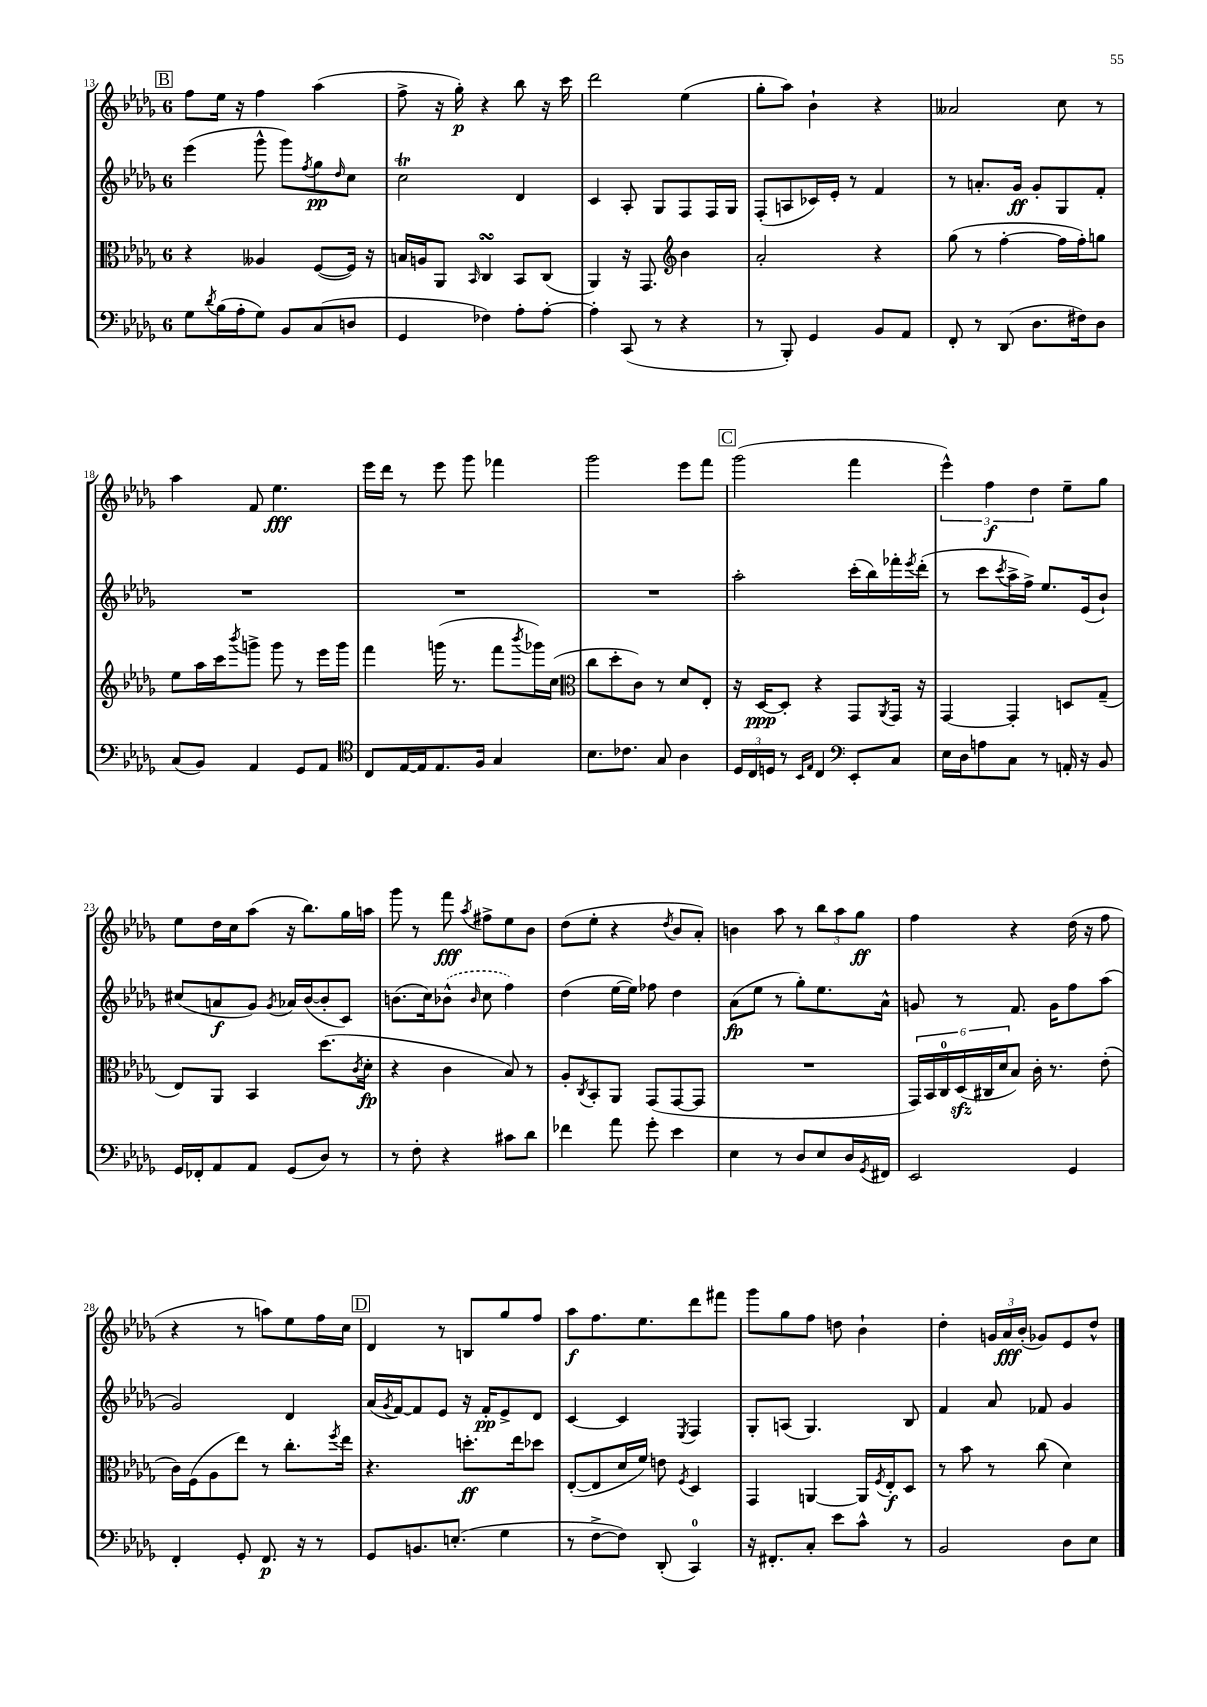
<<
\new StaffGroup <<
\new Staff = "s0" {
    \clef treble \key des \major \once \override Staff.TimeSignature.style = #'single-digit \time 6/8
    \mark \markup { \box "B" } f''8 ees''16 r16 f''4 aes''4( |
    f''8-> r16 ges''16-.\p) r4 bes''8 r16 c'''16 |
    des'''2 ees''4( |
    ges''8-. aes''8) bes'4-! r4 |
    aeses'2 c''8 r8 |
    aes''4 f'8 ees''4.\fff |
    ees'''16 des'''16 r8 ees'''8 ges'''8 fes'''4 |
    ges'''2 ees'''8 f'''8 |
    \mark \markup { \box "C" } ges'''2( f'''4 |
    \tuplet 3/2 { ees'''4-^) f''4\f des''4 } ees''8-- ges''8 |
    ees''8 des''16 c''16 aes''8( r16 bes''8.) ges''16 a''16 |
    ges'''8 r8 f'''8\fff \acciaccatura { aes''8 } fis''8-> ees''8 bes'8 |
    des''8( ees''8-. r4 \acciaccatura { des''8 } bes'8 aes'8-.) |
    b'4 aes''8 r8 \tuplet 3/2 { bes''8 aes''8 ges''8\ff } |
    f''4 r4 des''16( r16 f''8 |
    r4 r8 a''8) ees''8 f''16 c''16 |
    \mark \markup { \box "D" } des'4 r8 b8 ges''8 f''8 |
    aes''8\f f''8. ees''8. des'''8 fis'''8 |
    ges'''8 ges''8 f''8 d''8 bes'4-! |
    des''4-. \tuplet 3/2 { g'16 aes'16\fff bes'16-.( } ges'8) ees'8 des''8-^ \bar "|." |
}
\new Staff = "s1" {
    \clef treble \key des \major \once \override Staff.TimeSignature.style = #'single-digit \time 6/8
    \mark \markup { \box "B" } ees'''4( ges'''8-^ ges'''8) \acciaccatura { f''8 } ges''8\pp \grace { des''16 } c''8 |
    c''2\trill des'4 |
    c'4 aes8-. ges8 f8 f16 ges16 |
    f8-.( a8 ces'16) ees'16-. r8 f'4 |
    r8 a'8.-. ges'16\ff ges'8-. ges8 f'8-. |
    R2. |
    R2. |
    R2. |
    \mark \markup { \box "C" } aes''2-. c'''16-.( bes''16) fes'''16-. \acciaccatura { ees'''8 } des'''16-.( |
    r8 c'''8 \acciaccatura { c'''8 } aes''16-> f''16->) ees''8. ees'16( bes'8-!) |
    cis''8( a'8\f ges'8) \acciaccatura { ges'8 } aes'16 bes'16~( bes'8-. c'8) |
    b'8.( c''16) \once \slurDashed bes'8-^( \grace { bes'16 } c''8 f''4) |
    des''4( ees''16~ ees''16) fes''8 des''4 |
    aes'8\fp( ees''8 r8 ges''8-.) ees''8. aes'16-^ |
    g'8 r8 f'8. g'16 f''8 aes''8( |
    ges'2) des'4 |
    \mark \markup { \box "D" } aes'16( \acciaccatura { ges'8 } f'16~) f'8 ees'8 r16 f'16-.\pp ees'8-> des'8 |
    c'4~ c'4 \acciaccatura { ees8 } f4 |
    ges8-. a8( ges4.) bes8 |
    f'4 aes'8 fes'8 ges'4 \bar "|." |
}
\new Staff = "s2" {
    \clef alto \key des \major \once \override Staff.TimeSignature.style = #'single-digit \time 6/8
    \mark \markup { \box "B" } r4 aeses4 f8~( f16) r16 |
    b16 a16 aes,8 \grace { bes,16 } c4\turn bes,8 c8( |
    aes,4) r16 ges,8. \clef treble bes'4 |
    aes'2-. r4 |
    ges''8( r8 f''4~-. f''16 f''16-.) g''8 |
    ees''8 aes''16 c'''16 \acciaccatura { bes'''8 } g'''8-> g'''8 r8 ees'''16 g'''16 |
    f'''4 g'''16( r8. f'''8 \acciaccatura { bes'''8 } ges'''16) c''16( |
    \clef alto c''8 des''8-. c'8) r8 des'8 ees8-. |
    \mark \markup { \box "C" } r16 des16~\ppp des8-. r4 ges,8 \acciaccatura { aes,8 } ges,16 r16 |
    ges,4~ ges,4-. d8 ges8--( |
    ees8) aes,8 bes,4 des''8.( \acciaccatura { c'8 } des'16-.\fp |
    r4 c'4 bes8) r8 |
    aes8-. \acciaccatura { c8 } bes,8-. aes,8 ges,8( ges,8~ ges,8 |
    R2. |
    \tuplet 6/4 { ges,16) bes,16 c16-0 des16\sfz( cis16 des'16 } bes8) c'16-. r8. ees'8-.( |
    c'16) f16( aes8 ees''8) r8 c''8.-. \acciaccatura { f''8 } ees''16 |
    \mark \markup { \box "D" } r4. d''8.-.\ff ees''16 des''8 |
    ees8~-.( ees8 des'16 f'16) e'8 \acciaccatura { f8 } des4 |
    ges,4 a,4~ a,16 \acciaccatura { f8 } ees16-.\f des8 |
    r8 bes'8 r8 c''8( des'4) \bar "|." |
}
\new Staff = "s3" {
    \clef bass \key des \major \once \override Staff.TimeSignature.style = #'single-digit \time 6/8
    \mark \markup { \box "B" } ges8 \acciaccatura { des'8 } bes16( aes16-. ges8) bes,8 c8( d8 |
    ges,4 fes4) aes8-. aes8~-. |
    aes4-. c,8( r8 r4 |
    r8 bes,,8-.) ges,4 bes,8 aes,8 |
    f,8-. r8 des,8( des8. fis16) des8 |
    c8( bes,8) aes,4 ges,8 aes,8 |
    \clef tenor c8 ees16~ ees16 ees8. f16 ges4 |
    bes8. ces'8. ges8 aes4 |
    \mark \markup { \box "C" } \tuplet 3/2 { des16 c16 d16 } r8 \grace { bes,16 ees16 } c4 \clef bass ees,8-. c8 |
    ees16 des16 a8 c8 r8 a,16-. r16 bes,8 |
    ges,16 fes,16-. aes,8 aes,8 ges,8( des8) r8 |
    r8 f8-. r4 cis'8 des'8 |
    fes'4 aes'8 ges'8-. ees'4 |
    ees4 r8 des8 ees8 des16 \acciaccatura { ges,8 } fis,16 |
    ees,2 ges,4 |
    f,4-. ges,8-. f,8.\p r16 r8 |
    \mark \markup { \box "D" } ges,8 b,8. e8.-.( ges4 |
    r8 f8~-> f8) des,8-.( c,4-0) |
    r16 fis,8.-. c8-. ees'8 c'8-^ r8 |
    bes,2 des8 ees8 \bar "|." |
}
>>
>>
\layout { \context { \Score currentBarNumber = #13 } }
